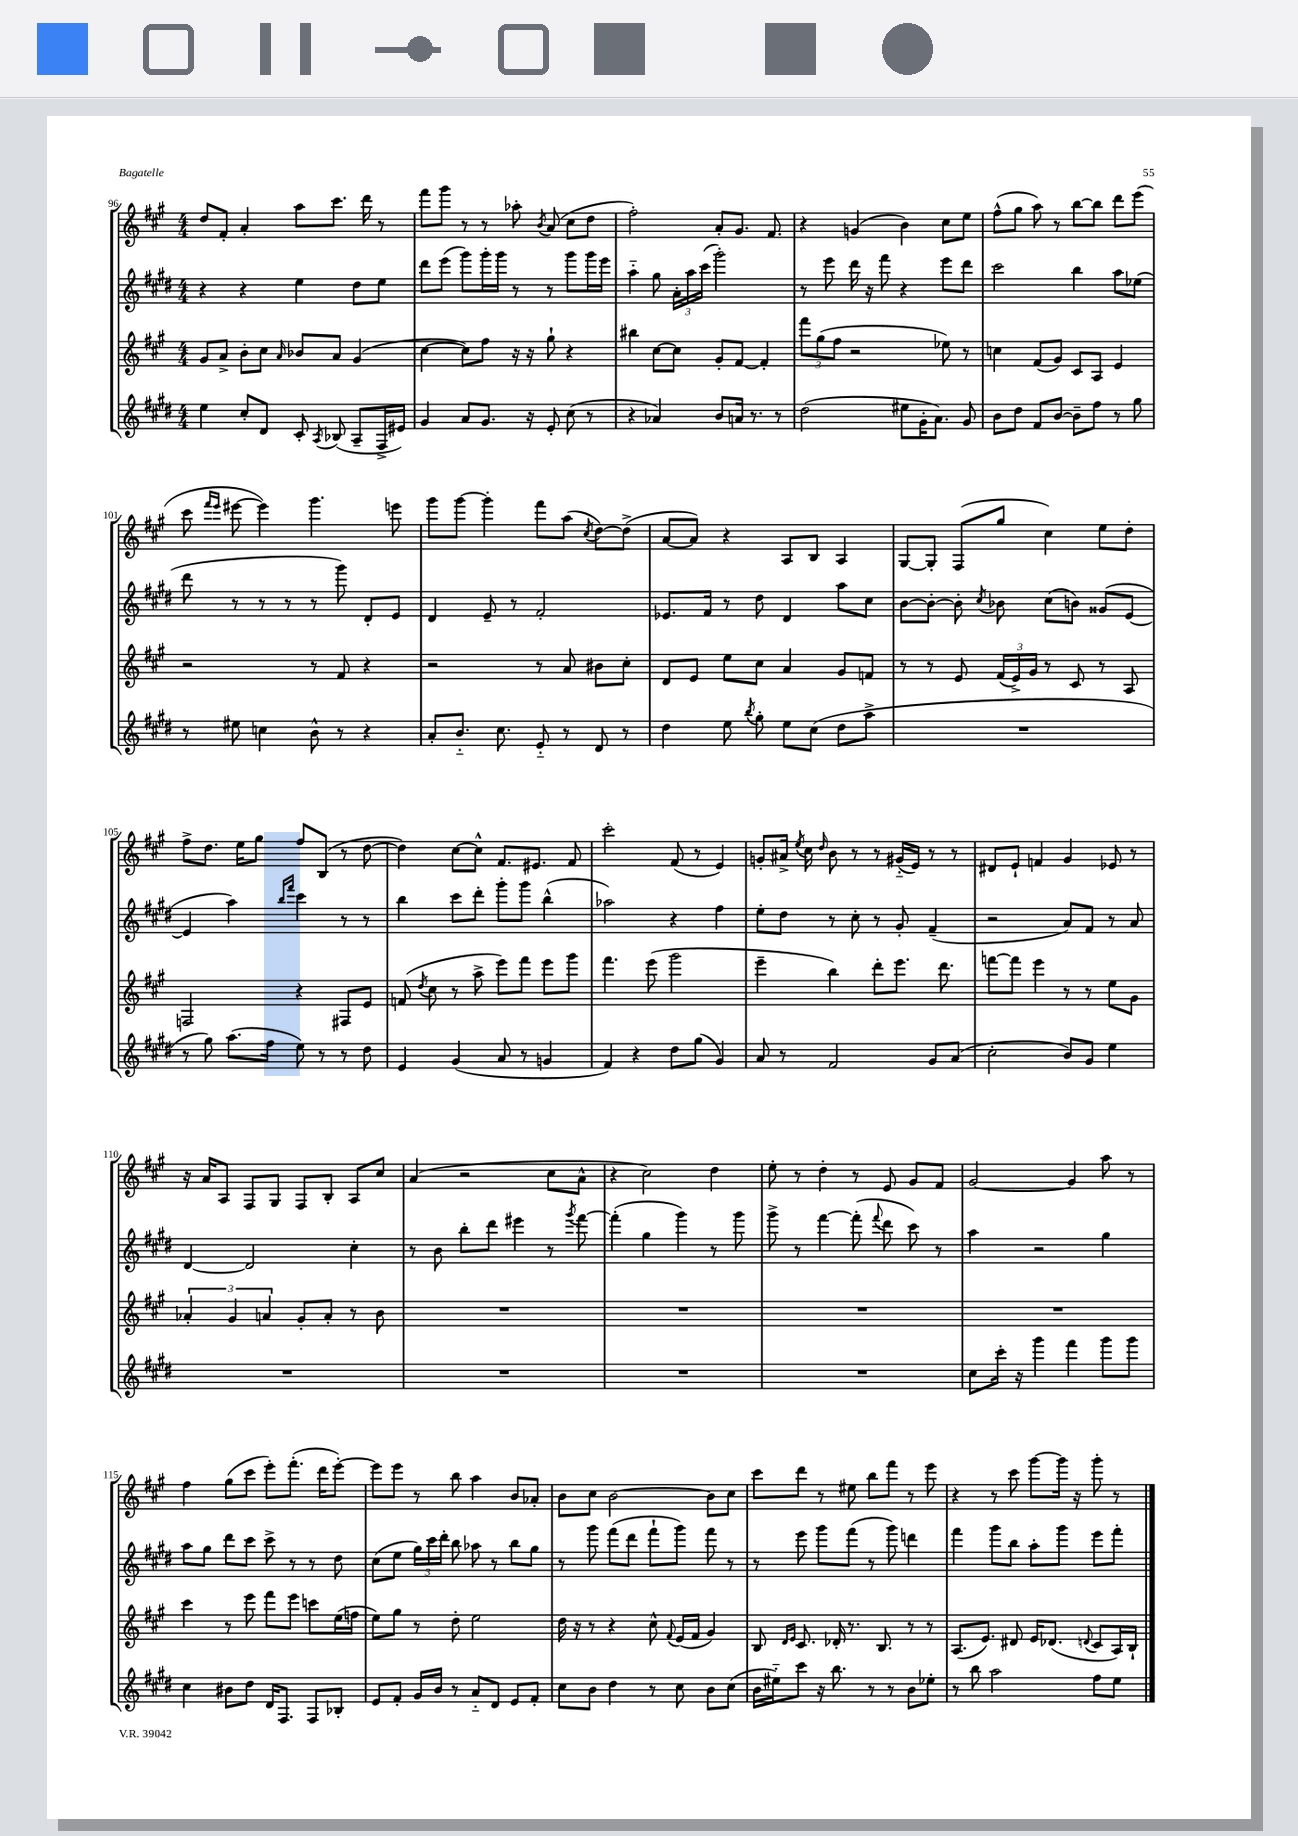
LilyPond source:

<<
\new StaffGroup <<
\new Staff = "s0" {
    \clef treble \key a \major \numericTimeSignature \time 4/4
    \autoBeamOff d''8[ fis'8]-. a'4-. a''8[ cis'''8.] d'''16 r8 |
    fis'''8[ gis'''8] r8 r8 aes''8-. \acciaccatura { b'8 } a'8( cis''8[ d''8] |
    fis''2-.) a'8[-. gis'8.] fis'8. |
    r4 g'4( b'4) cis''8[ e''8] |
    fis''8[-^( gis''8] a''8) r8 b''8[~ b''8] d'''8[ e'''8]( |
    cis'''8 \grace { fis'''16[ e'''16] } eis'''8~ eis'''4) gis'''4. e'''8 |
    gis'''8[ gis'''8]~ gis'''4-. fis'''8[ a''8]( \acciaccatura { cis''8 } d''8[~) d''8]->( |
    a'8[~ a'8]) r4 a8[ b8] a4 |
    gis8[~ gis8]-. fis8[( gis''8] cis''4) e''8[ d''8]-. |
    fis''8[-> d''8.] e''16[ gis''8] fis''8[ b8]( r8 d''8~ |
    d''4) cis''8[~ cis''8]-^ fis'8.[ eis'8.] fis'8 |
    cis'''2-. fis'8( r8 e'4) |
    g'8[-. ais'16]-> \acciaccatura { e''8 } cis''16 \grace { d''16 } b'8 r8 r8 gis'16[-_( e'16]) r8 r8 |
    dis'8[ e'8]-! f'4 gis'4 ees'8 r8 |
    r16 a'16[ a8] fis8[ gis8] fis8[ b8]-. a8[ cis''8] |
    a'4( r2 cis''8[ a'8]-^ |
    r4 cis''2) d''4 |
    e''8-. r8 d''4-. r8 e'8 gis'8[ fis'8] |
    gis'2~ gis'4 a''8 r8 |
    fis''4 gis''8[( cis'''8] e'''8[-.) fis'''8.]-.( d'''16[ e'''8]~-.) |
    e'''8[ e'''8] r8 b''8 a''4 b'8[ aes'8]-. |
    b'8[ cis''8] b'2~ b'8[ cis''8] |
    cis'''8[ d'''8] r8 eis''8 b''8[ fis'''8] r8 e'''8 |
    r4 r8 cis'''8 gis'''8[~ gis'''16] r16 gis'''8-. r8 \bar "|." |
}
\new Staff = "s1" {
    \clef treble \key e \major \numericTimeSignature \time 4/4
    \autoBeamOff r4 r4 e''4 dis''8[ e''8] |
    dis'''8[ e'''8]( gis'''8[) gis'''16-. gis'''16] r8 r8 gis'''8[ gis'''16 e'''16] |
    a''4-_ gis''8 \tuplet 3/2 { a'16[-. a''16 cis'''16]( } gis'''2-.) |
    r8 e'''8 dis'''16 r16 fis'''8 r4 e'''8[ dis'''8] |
    cis'''2 b''4 a''8[ ees''8]( |
    dis'''8 r8 r8 r8 r8 gis'''8) dis'8[-. e'8] |
    dis'4 e'8-- r8 fis'2-. |
    ees'8.[ fis'16] r8 dis''8 dis'4 a''8[ cis''8] |
    b'8[~ b'8]~-. b'8-. \acciaccatura { cis''8 } bes'8 cis''8[( b'8]) gisis'8[( e'8]~ |
    e'4 a''4) \grace { b''16[ fis'''16] } cis'''4 r8 r8 |
    b''4 cis'''8[ dis'''8]-. gis'''8[-. gis'''8] b''4-^( |
    aes''2) r4 fis''4 |
    e''8[-. dis''8] r8 cis''8-. r8 gis'8-. fis'4--( |
    r2 a'8[) fis'8] r8 a'8 |
    dis'4~ dis'2 cis''4-. |
    r8 b'8 b''8[-. dis'''8] eis'''4 r8 \acciaccatura { gis'''8 } fis'''8~ |
    fis'''4-.( gis''4 gis'''4) r8 gis'''8 |
    gis'''8-> r8 fis'''4~ fis'''8-.( \appoggiatura { fis'''8 } dis'''8 cis'''8) r8 |
    a''4 r2 gis''4 |
    a''8[ gis''8] dis'''8[ cis'''8] cis'''8-> r8 r8 dis''8 |
    cis''8[( e''8] \tuplet 3/2 { gis''16[) cis'''16 dis'''16]-. } b''8 aes''8 r8 b''8[ gis''8] |
    r8 gis'''8 fis'''8[( dis'''8] fis'''8[-! gis'''8]) fis'''8 r8 |
    r8 e'''8 gis'''8[ fis'''8]( r8 gis'''8) d'''4 |
    fis'''4 gis'''8[ b''8] a''8[-. gis'''8] e'''8[ fis'''8]-. \bar "|." |
}
\new Staff = "s2" {
    \clef treble \key a \major \numericTimeSignature \time 4/4
    \autoBeamOff gis'8[ a'8]-> b'8[-. cis''8] \grace { a'16 } bes'8[ a'8] gis'4( |
    cis''4~ cis''8[) fis''8] r16 r16 gis''8-! r4 |
    bis''4 cis''8[~ cis''8] gis'8[-. fis'8]~ fis'4-. |
    \tuplet 3/2 { fis'''8[ gis''8( fis''8] } r2 ees''8) r8 |
    c''4 fis'8[( gis'8]) cis'8[ a8] e'4 |
    r2 r8 fis'8 r4 |
    r2 r8 a'8 bis'8[ cis''8]-. |
    d'8[ e'8] e''8[ cis''8] a'4 gis'8[ f'8] |
    r8 r8 e'8 \tuplet 3/2 { fis'16[( e'16->) gis'16] } r8 cis'8 r8 a8 |
    f2 r4 fis8[ e'8] |
    f'8( \acciaccatura { d''8 } cis''8 r8 a''8-> e'''8[) fis'''8] e'''8[ gis'''8] |
    fis'''4. e'''8( gis'''2 |
    e'''4-- b''4) d'''8[-. e'''8.] d'''8. |
    f'''8[~ f'''8] e'''4 r8 r8 e''8[ gis'8] |
    \tuplet 3/2 { aes'4-. gis'4 a'4 } gis'8[-. a'8]-. r8 b'8 |
    R1 |
    R1 |
    R1 |
    R1 |
    cis'''4 r8 e'''8 fis'''8[ e'''8] c'''8[ e''16( f''16] |
    e''8[) gis''8] r8 d''8-. e''2 |
    d''16 r16 r8 r4 cis''8-^ \appoggiatura { fis'8 } e'16[( fis'16] gis'4) |
    b8 \grace { d'16[ e'16] } cis'8. des'16-. r8. b8. r8 r8 |
    a8.[( e'8.]) dis'8 e'16[ des'8.]( \appoggiatura { d'8 } cis'8[ a16) b16]-! \bar "|." |
}
\new Staff = "s3" {
    \clef treble \key e \major \numericTimeSignature \time 4/4
    \autoBeamOff e''4 cis''8[-. dis'8] cis'8-. \acciaccatura { a8 } bes8( a8[-- fis16-> eis'16]) |
    gis'4 a'8[ gis'8.] r16 e'8-. cis''8( r8 |
    r4 aes'4) b'8[ a'16] r8. r8 |
    dis''2( eis''8[ gis'16-. a'8.]) gis'8 |
    b'8[ dis''8] fis'8[ b'8]~ b'8[-- fis''8] r8 gis''8 |
    r8 eis''8 c''4 b'8-^ r8 r4 |
    a'8[-. b'8.]-_ cis''8. e'8-_ r8 dis'8 r8 |
    dis''4 e''8 \acciaccatura { b''8 } gis''8-. e''8[ cis''8]( dis''8[ a''8]-> |
    R1 |
    r8 gis''8) a''8.[( fis''16] e''8) r8 r8 dis''8 |
    e'4 gis'4( a'8 r8 g'4 |
    fis'4) r4 dis''8[ gis''8]( gis'4) |
    a'8 r8 fis'2 gis'8[ a'8]( |
    cis''2-. b'8[) gis'8] e''4 |
    R1 |
    R1 |
    R1 |
    R1 |
    cis''8[ cis'''16]-. r16 gis'''4 fis'''4 gis'''8[ gis'''8] |
    cis''4 bis'8[ dis''8] dis'16[ fis8.] fis8[ bes8]-. |
    e'8[ fis'8]-. gis'16[ b'16] r8 a'8[-_ dis'8] e'8[ fis'8]-. |
    cis''8[ b'8] dis''4 r8 cis''8 b'8[ cis''8]( |
    b'16[ eis''16-_) cis'''8] r16 b''8. r8 r8 b'8[ ees''8]-. |
    r8 b''8 a''2 fis''8[ e''8] \bar "|." |
}
>>
>>
\layout { \context { \Score currentBarNumber = #96 } }
